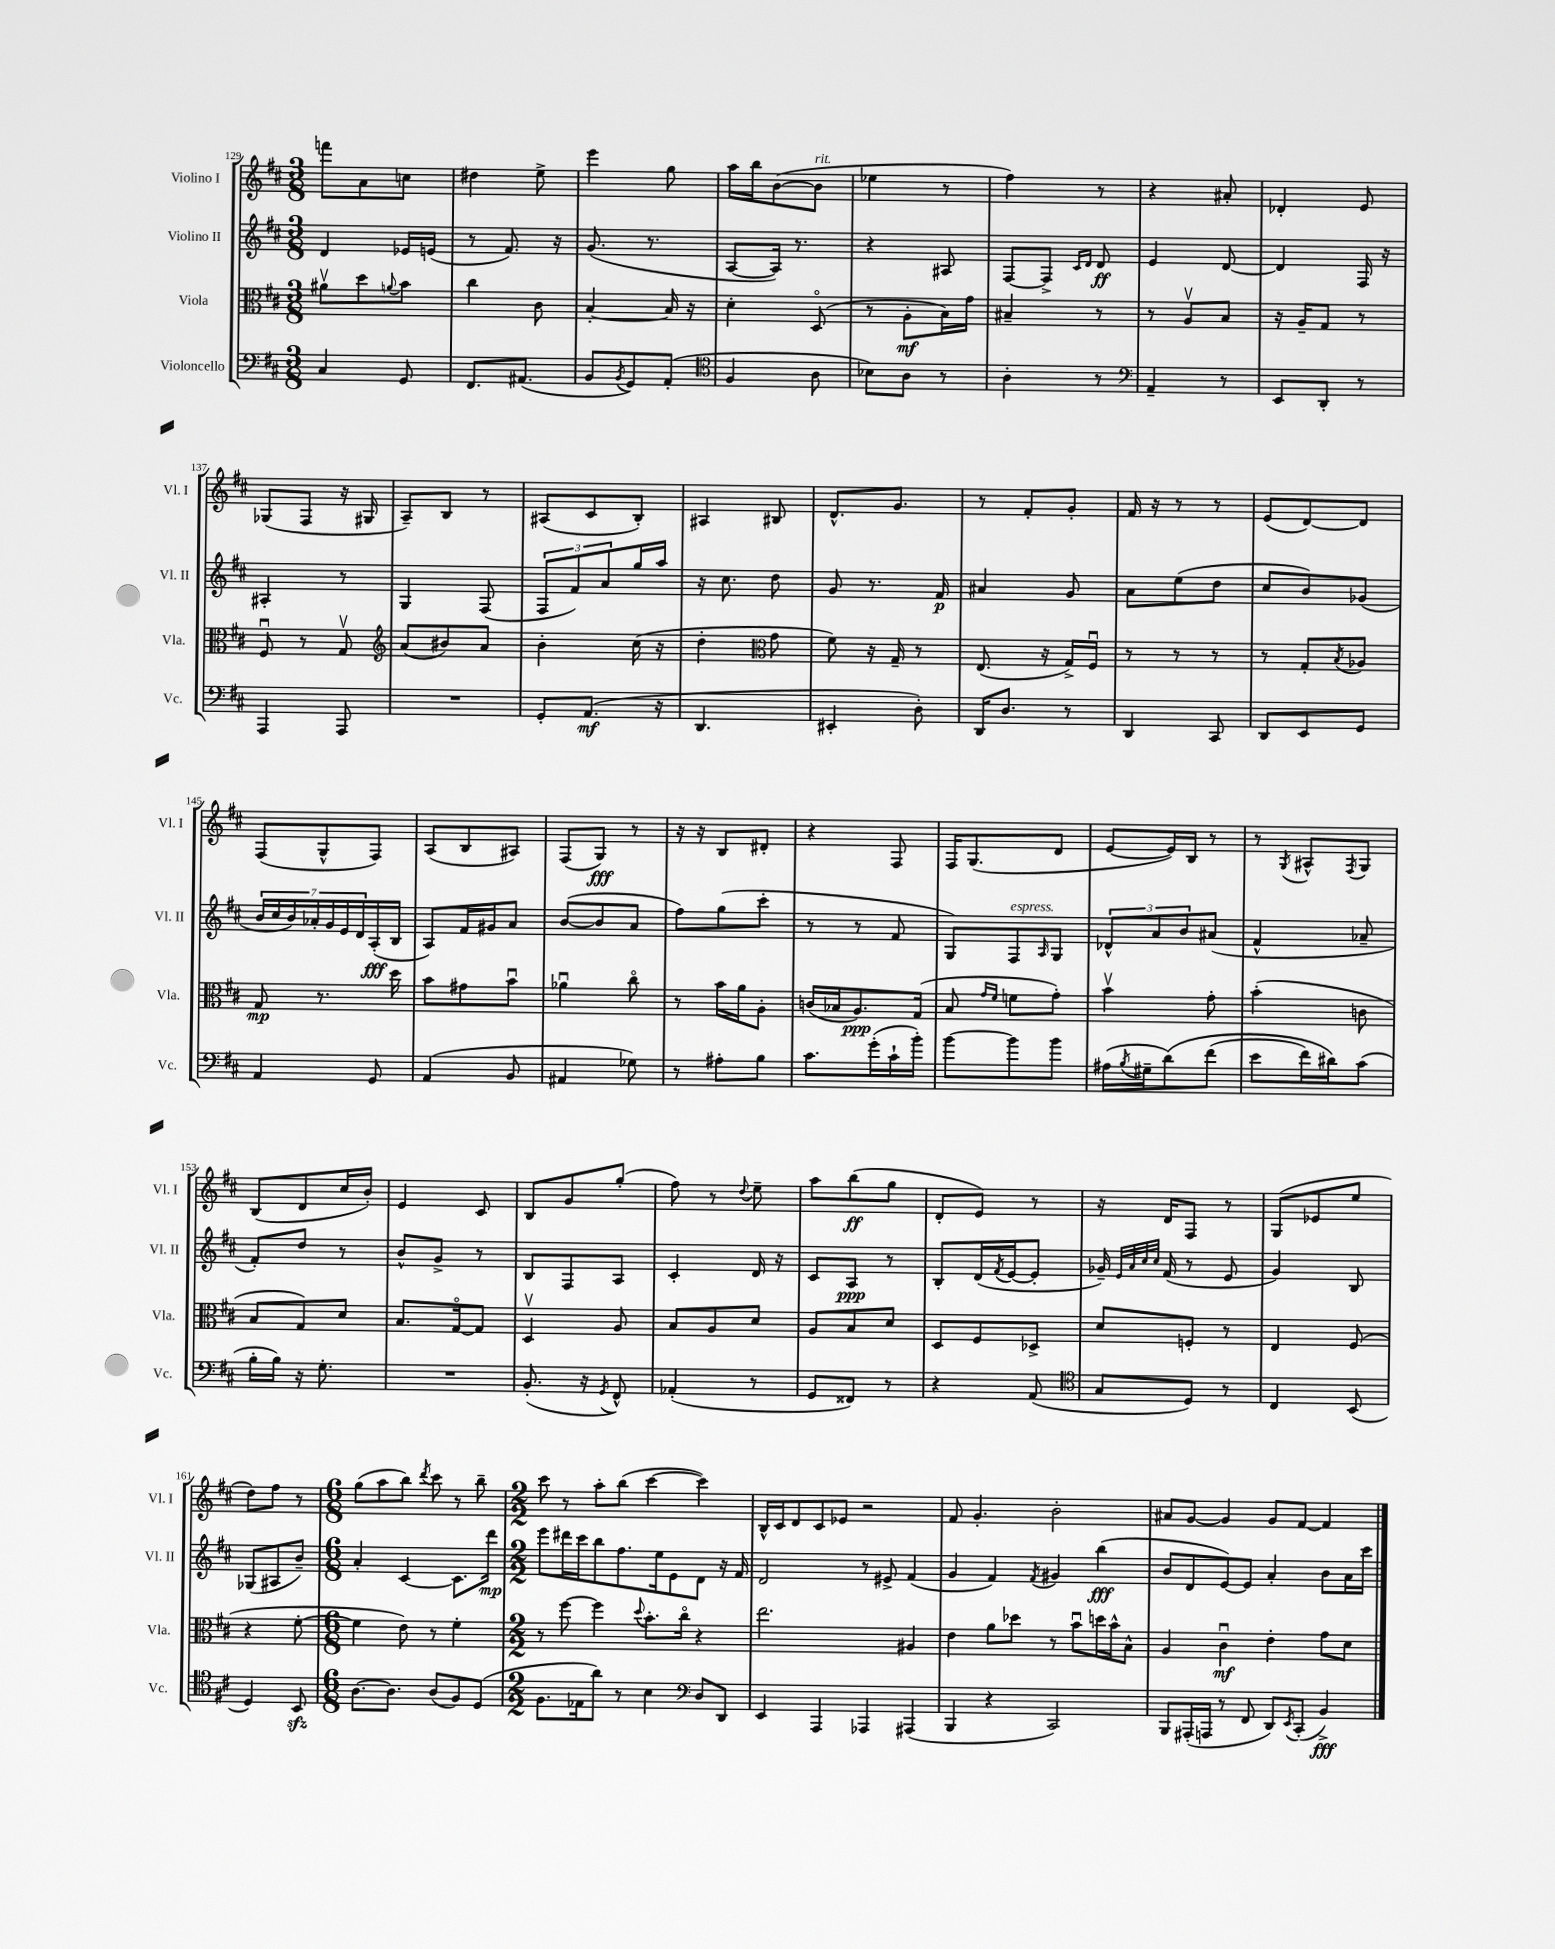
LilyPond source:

<<
\new StaffGroup <<
\new Staff = "s0" \with { instrumentName = "Violino I" shortInstrumentName = "Vl. I" } {
    \clef treble \key d \major \numericTimeSignature \time 3/8
    f'''8 a'8 c''8 |
    dis''4 e''8-> |
    e'''4 g''8 |
    a''16 b''16 b'8~( b'8^\markup { \italic "rit." } |
    ees''4 r8 |
    fis''4) r8 |
    r4 ais'8-. |
    des'4-. e'8 |
    ges8( fis8 r16 gis16 |
    a8--) b8 r8 |
    ais8( cis'8 b8-.) |
    ais4 bis8 |
    d'8.-^ g'8. |
    r8 fis'8-. g'8-. |
    fis'16 r16 r8 r8 |
    e'8( d'8~) d'8 |
    fis8( g8-^ fis8) |
    a8( b8 ais8) |
    fis8( g8\fff) r8 |
    r16 r16 b8 dis'8-. |
    r4 fis8 |
    fis16 g8.( d'8 |
    e'8~ e'16) b16 r8 |
    r8 \acciaccatura { g8 } ais8-^ \acciaccatura { fis8 } g8 |
    b8( d'8 cis''16 b'16-.) |
    e'4 cis'8 |
    b8 g'8 g''8-.( |
    fis''8) r8 \appoggiatura { d''8 } e''8-- |
    a''8 b''8\ff( g''8 |
    d'8-. e'8) r8 |
    r16 d'16 fis8 r8 |
    g8( ees'8 e''8 |
    d''8) fis''8 r8 |
    \numericTimeSignature \time 6/8 g''8( a''8 b''8) \acciaccatura { d'''8 } cis'''8 r8 b''8-- |
    \numericTimeSignature \time 2/2 cis'''8 r8 a''8-. b''8( cis'''4~ cis'''4) |
    b16-^ cis'16 d'8 cis'8 ees'8 r2 |
    fis'8 g'4.-. b'2-. |
    ais'8 g'8~ g'4 g'8 fis'8~ fis'4 \bar "|." |
}
\new Staff = "s1" \with { instrumentName = "Violino II" shortInstrumentName = "Vl. II" } {
    \clef treble \key d \major \numericTimeSignature \time 3/8
    d'4 ees'16 e'16( |
    r8 fis'8.) r16 |
    g'8.( r8. |
    a8~ a16) r8. |
    r4 ais8 |
    fis8~ fis8-> \grace { cis'16 d'16 } d'8\ff |
    e'4 d'8~ |
    d'4 fis16 r16 |
    ais4-. r8 |
    g4 fis8( |
    \tuplet 3/2 { fis8 fis'8) a'8 } g''16 a''16 |
    r16 cis''8. d''8 |
    g'8 r8. fis'16\p |
    ais'4 g'8 |
    a'8 e''8( d''8 |
    cis''8 b'8) ges'8( |
    \tuplet 7/4 { b'16 cis''16 b'16) aes'16-. g'16 e'16 d'16 } a16-.\fff( b16 |
    a8) fis'16 gis'16 a'8 |
    b'8~( b'8 a'8 |
    fis''8) g''8( cis'''8-. |
    r8 r8 fis'8 |
    g8) fis8^\markup { \italic "espress." } \grace { a16 } g8 |
    \tuplet 3/2 { des'8-^ a'8 b'8 } ais'8( |
    fis'4-^ aes'8-- |
    fis'8-.) d''8 r8 |
    b'8-^ g'8-> r8 |
    b8 fis8 a8 |
    cis'4-. d'16 r16 |
    cis'8 a8\ppp r8 |
    b8-. d'16( \acciaccatura { fis'8 } e'16~ e'8-. |
    ges'16--) \grace { e'32 a'32 cis''32 cis''32 } fis'16( r8 e'8 |
    g'4) b8 |
    ges8( ais8 b'8--) |
    \numericTimeSignature \time 6/8 a'4-. cis'4~ cis'8. d'''16\mp |
    \numericTimeSignature \time 2/2 e'''8 dis'''16 cis'''16 b''8 fis''8. e''16 e'8 d'8 r16 fis'16 |
    d'2 r8 eis'8-> fis'4( |
    g'4 fis'4) \acciaccatura { fis'8 } gis'4 b''4\fff( |
    b'8 d'8 e'8~) e'8 a'4-. b'8 a'16 cis'''16 \bar "|." |
}
\new Staff = "s2" \with { instrumentName = "Viola" shortInstrumentName = "Vla." } {
    \clef alto \key d \major \numericTimeSignature \time 3/8
    ais'8\upbow d''8 \appoggiatura { a'8 } b'8 |
    cis''4 cis'8 |
    b4~-. b16 r16 |
    d'4-. d8\flageolet( |
    r8 a8-.\mf b16) g'16 |
    bis4-- r8 |
    r8 a8\upbow b8 |
    r16 a16-- g8 r8 |
    fis8\downbow r8 g8\upbow |
    \clef treble a'8( bis'8) a'8 |
    b'4-. cis''16( r16 |
    d''4-. \clef alto g'8 |
    fis'8) r16 g16-- r8 |
    e8.( r16 g16->) fis16\downbow |
    r8 r8 r8 |
    r8 g8-. \acciaccatura { b8 } aes8 |
    g8\mp r8. d''16 |
    b'8 gis'8 b'8\downbow |
    aes'4\downbow cis''8\flageolet |
    r8 b'16 a'16 a8-. |
    c'16( bes16 a8.\ppp) g16( |
    b8 \grace { g'16 fis'16 } f'8 g'8-.) |
    b'4\upbow g'8-. |
    b'4-.( c'8 |
    b8 g8) d'8 |
    b8. g16~\flageolet g8 |
    d4\upbow a8 |
    b8 a8 d'8 |
    a8 b8 d'8 |
    d8 fis8 des8-> |
    d'8 f8-. r8 |
    e4 fis8( |
    r4 fis'8~-. |
    \numericTimeSignature \time 6/8 fis'4 e'8) r8 fis'4-. |
    \numericTimeSignature \time 2/2 r8 fis''8~ fis''4 \appoggiatura { d''8 } b'8.-. cis''16\flageolet r4 |
    e''2. ais4 |
    e'4 a'8 des''8 r8 b'8\downbow d''16 b'16-^ b8-^ |
    a4 cis'4\downbow\mf e'4-. g'8 d'8 \bar "|." |
}
\new Staff = "s3" \with { instrumentName = "Violoncello" shortInstrumentName = "Vc." } {
    \clef bass \key d \major \numericTimeSignature \time 3/8
    cis4 g,8 |
    fis,8. ais,8.( |
    b,8 \acciaccatura { b,8 } g,8) a,8-.( |
    \clef tenor fis4 a8 |
    bes8) a8 r8 |
    a4-. r8 |
    \clef bass a,4-- r8 |
    e,8 d,8-. r8 |
    a,,4 a,,8 |
    R4. |
    g,8-. a,8.\mf( r16 |
    d,4. |
    eis,4-. d8-.) |
    d,16 d8. r8 |
    d,4 cis,8 |
    d,8 e,8 g,8 |
    a,4 g,8 |
    a,4( b,8 |
    ais,4 ges8) |
    r8 ais8-. b8 |
    cis'8. g'16-.( cis'16-! b'16-.) |
    b'8~ b'8 b'8 |
    ais16( \acciaccatura { b8 } gis16-- d'8)\( fis'8( |
    e'8 fis'16) dis'16\) cis'8( |
    b16-. b16) r16 g8.-. |
    R4. |
    b,8.-.( r16 \acciaccatura { g,8 } fis,8-^) |
    aes,4-.( r8 |
    g,8 fisis,8) r8 |
    r4 a,8( |
    \clef tenor g8 d8) r8 |
    cis4 b,8( |
    d4) b,8\sfz |
    \numericTimeSignature \time 6/8 a8.~ a8. a8( fis8) d8( |
    \numericTimeSignature \time 2/2 fis8. ees16 a'8) r8 b4 \clef bass d8 d,8 |
    e,4 a,,4 aes,,4 ais,,4( |
    b,,4 r4 cis,2) |
    b,,8 ais,,16-.( a,,16 r8 fis,8 d,8) \acciaccatura { e,8 } cis,8-.( b,4->\fff) \bar "|." |
}
>>
>>
\layout { \context { \Score currentBarNumber = #129 } }
